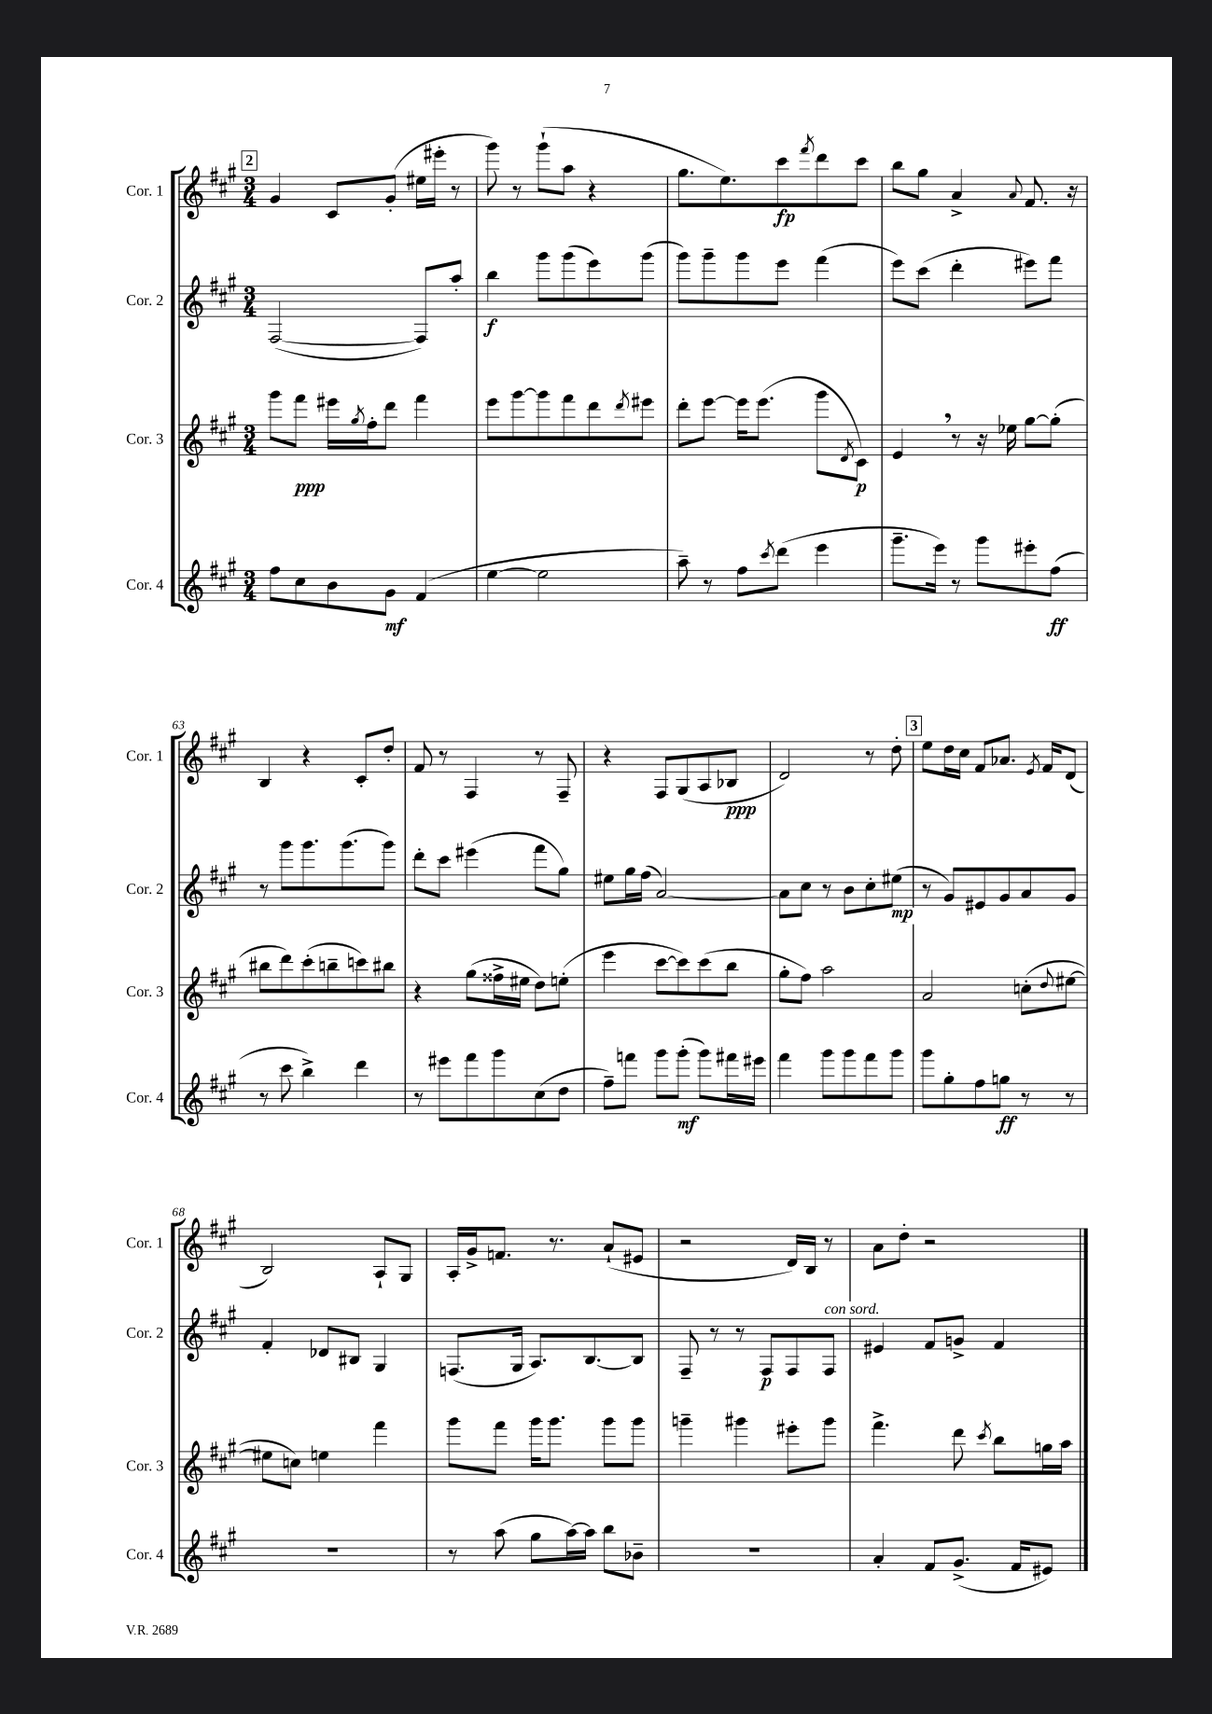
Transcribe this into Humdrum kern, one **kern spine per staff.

**kern	**kern	**kern	**kern
*staff4	*staff3	*staff2	*staff1
*clefG2	*clefG2	*clefG2	*clefG2
*k[f#c#g#]	*k[f#c#g#]	*k[f#c#g#]	*k[f#c#g#]
*M3/4	*M3/4	*M3/4	*M3/4
8ff#\L	8ggg#\L	([2F#/	4g#/
8cc#\	8fff#\J	.	.
8b\	16eee#\LL	.	8c#/L
.	8qgg#/	.	.
.	16ff#'\J	.	.
8g#\J	8ddd\J	.	(8g#'/J
(4f#/	4fff#\	8F#/]L)	16ee#\LL
.	.	.	16eee#'\JJ
.	.	8aa'/J	8r
=	=	=	=
[4ee\	8eee\L	4bb\	8ggg#\)
.	[8ggg#\	.	8r
2ee\]	8ggg#\]	8ggg#\L	(8ggg#`\L
.	8fff#\	(8ggg#\	8aa\J
.	8ddd\	8eee\)	4r
.	8qddd/	.	.
.	8eee#\J	(8ggg#\J	.
=	=	=	=
8aa~\)	8ddd'\L	8ggg#\L)	8.gg#\L
8r	[8eee\J	8ggg#~\	.
.	.	.	8.ee\)
8ff#\L	16eee\]LK	8ggg#\	.
.	(8.eee\J	.	.
8qccc#/	.	.	.
(8ddd\J	.	8eee\J	8ccc#\
.	.	.	8qfff#/
4eee\	8ggg#\L	(4fff#\	8ddd\
.	8qd/	.	.
.	8c#\J)	.	8ccc#\J
=	=	=	=
8.ggg#~\L	4e/	8eee\L)	8bb\L
.	.	(8ccc#\J	8gg#\J
16eee\Jk)	.	.	.
8r	8r	4ddd'\	4a^/
8ggg#\L	16r	.	.
.	16ee-\	.	.
.	.	.	8qqa/
8eee#'\	[8gg#\L	8eee#\L)	8.f#/
(8ff#\J	(8gg#'\]J	8fff#\J	.
.	.	.	16r
=	=	=	=
8r	8bb#\L	8r	4B/
8ccc#\	8ddd\)	8ggg#\L	.
4bb^\)	(8ccc#'\	8.ggg#\	4r
.	8bb~\	.	.
.	.	(8.ggg#\	.
4ddd\	8ccc\)	.	8c#'/L
.	8bb#\J	8ggg#\J)	8dd'/J
=	=	=	=
8r	4r	8ddd'\L	8f#/
8eee#\L	.	8ccc#\J	8r
8fff#\	(8gg#\L	(4eee#\	4F#/
8ggg#\	16ff##^\L	.	.
.	16ee#\JJ	.	.
(8cc#\	8dd\L)	8fff#\L	8r
8dd\J	(8ee'\J	8gg#\J)	8F#~/
=	=	=	=
8ff#~\L)	4eee\	8ee#\L	4r
8fff\J	.	16gg#\L	.
.	.	(16ff#\JJ	.
8ggg#\L	[8ccc#\L	[2a/)	8F#/L
(8ggg#'\J	8ccc#\])	.	(8G#/
8ggg#\L)	(8ccc#\	.	8A/
16fff#\L	8bb\J	.	8B-/J
16eee#\JJ	.	.	.
=	=	=	=
4fff#\	8gg#'\L	8a\]L	2d/)
.	8ff#\J)	8cc#\J	.
8ggg#\L	2aa\	8r	.
8ggg#\	.	8b\L	.
8fff#\	.	8cc#'\	8r
8ggg#\J	.	(8ee#\J	8dd'\
=	=	=	=
8ggg#\L	2a/	8r	8ee\L
8gg#'\	.	8g#/L)	16dd\L
.	.	.	16cc#\JJ
8ff#\	.	8e#/	8f#/L
8gg\J	.	8g#/	8.a-/J
8r	(8cc'\L	8a/	.
.	.	.	8qe/
.	.	.	16f#/LK
.	8qqdd/	.	.
8r	[8ee#\J	8g#/J	(8d/J
=	=	=	=
2.r	8ee#\]L	4f#'/	2B/)
.	8cc\J)	.	.
.	4ee\	8d-/L	.
.	.	8B#/J	.
.	4fff#\	4G#/	8A`/L
.	.	.	8G#/J
=	=	=	=
8r	8ggg#\L	(8.F/L	16A'/LL
.	.	.	16g#^/J
(8aa\	8fff#\J	.	8.f/J
.	.	16G#/Jk	.
8gg#\L	16ggg#\LK	8.A/L)	.
.	8.ggg#\J	.	8.r
[16aa\L)	.	.	.
16aa\]JJ	.	[8.B/	.
8bb\L	8ggg#\L	.	(8a`/L
8b-~\J	8ggg#\J	8B/]J	8e#/J
=	=	=	=
2.r	4ggg~\	8F#~/	2r
.	.	8r	.
.	4ggg#\	8r	.
.	.	8F#/L	.
.	8eee#'\L	8F#/	16d/LL)
.	.	.	16B/JJ
.	8ggg#\J	8F#/J	8r
=	=	=	=
4a'/	4.fff#^\	4e#/	8a\L
.	.	.	8dd'\J
8f#/L	.	8f#/L	2r
(8.g#^/J	8ddd\	8g^/J	.
.	8qccc#/	.	.
.	8bb\L	4f#/	.
16f#/LK	.	.	.
8e#/J)	16gg\L	.	.
.	16aa\JJ	.	.
==	==	==	==
*-	*-	*-	*-
